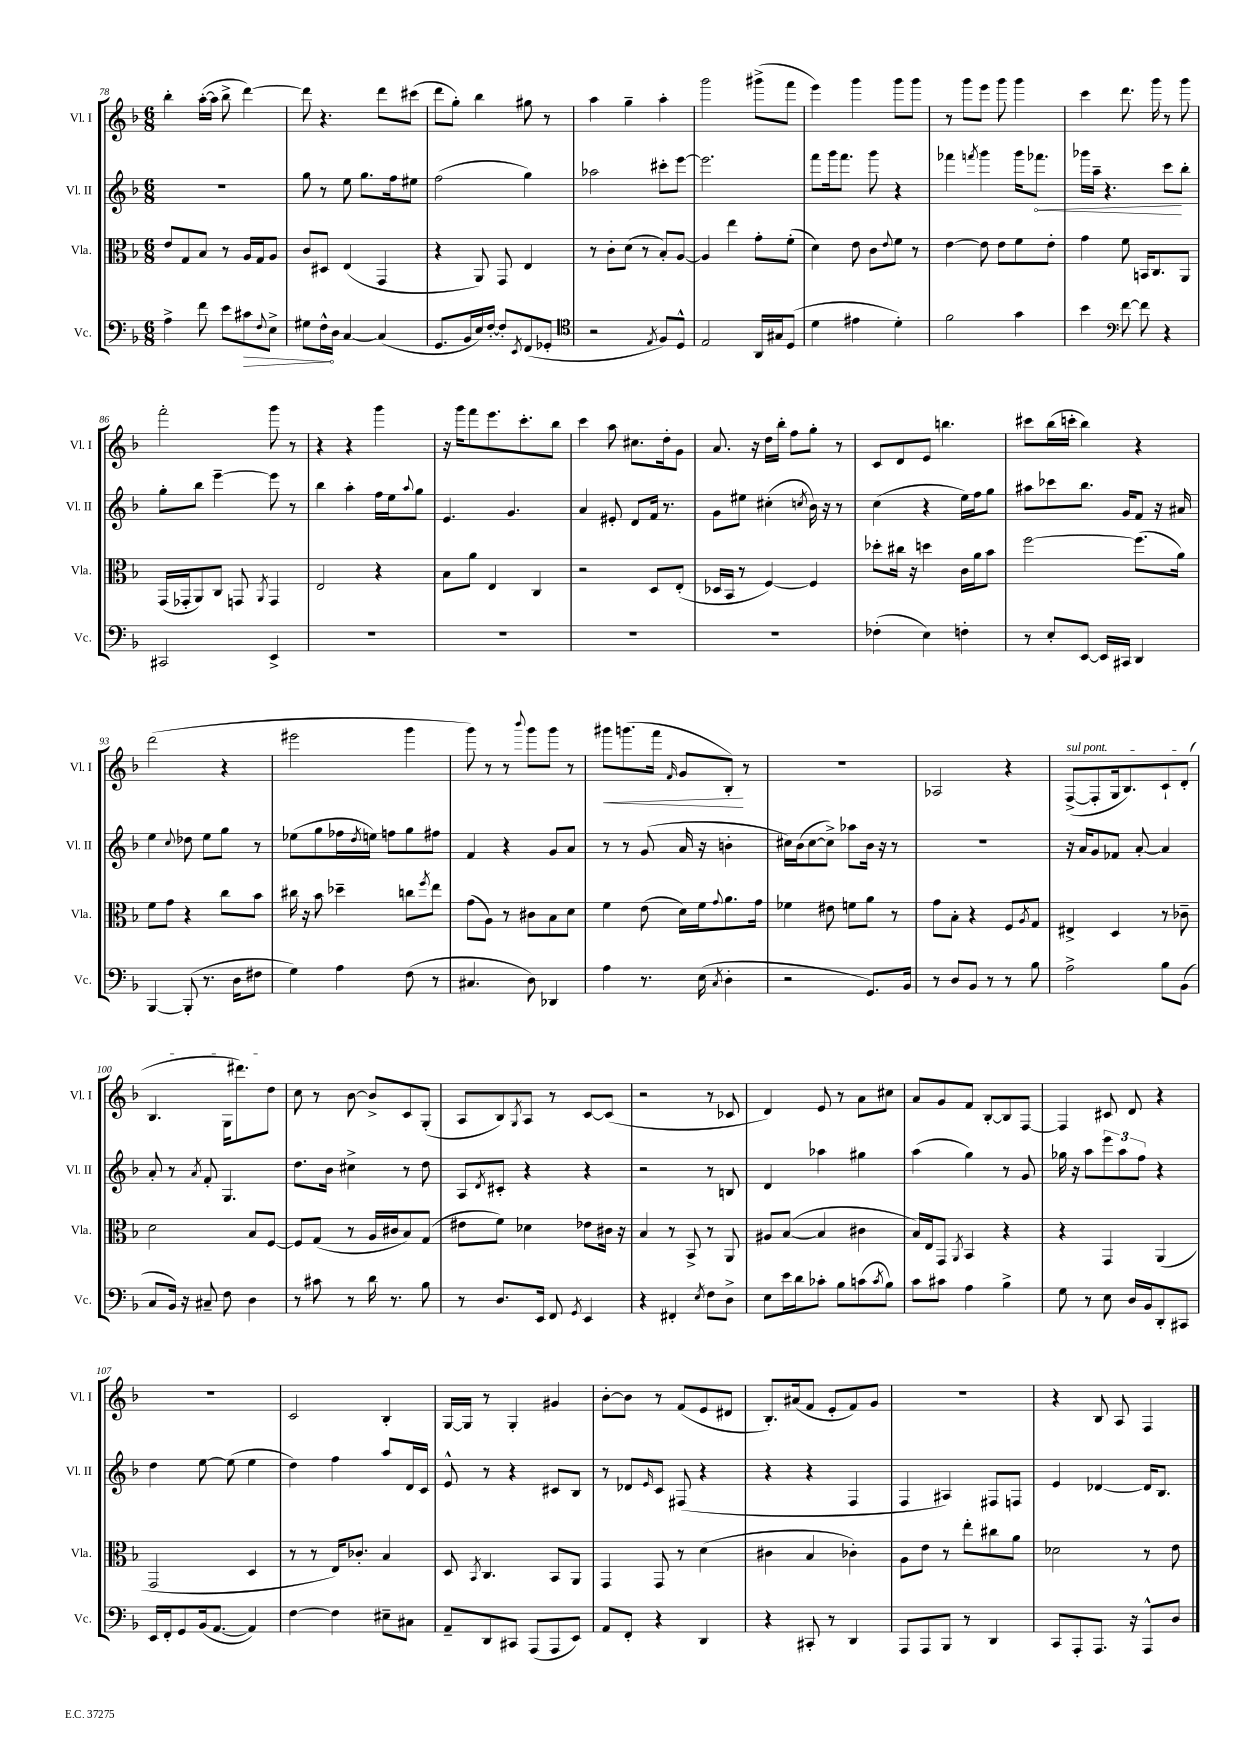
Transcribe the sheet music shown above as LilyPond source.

<<
\new StaffGroup <<
\new Staff = "s0" \with { instrumentName = "Vl. I" shortInstrumentName = "Vl. I" } {
    \clef treble \key f \major \numericTimeSignature \time 6/8
    bes''4-. a''16~-.( a''16 bes''8-> d'''4~) |
    d'''8 r4. d'''8 cis'''8( |
    d'''8 g''8-.) bes''4 gis''8 r8 |
    a''4 g''4-- a''4-. |
    g'''2 gis'''8->( f'''8 |
    e'''4) g'''4 g'''8 g'''8 |
    r8 g'''8 e'''8 g'''8 g'''4 |
    c'''4 d'''8. g'''16 r8 g'''8 |
    f'''2-. g'''8 r8 |
    r4 r4 g'''4 |
    r16 g'''16 f'''8 e'''8. c'''8.-. bes''8 |
    c'''4 a''8 cis''8. d''16-. g'8 |
    a'8. r16 d''16 bes''16-. f''8 g''8-. r8 |
    c'8 d'8 e'8 b''4. |
    cis'''8 bes''16( c'''16-. bes''4) r4 |
    d'''2( r4 |
    eis'''2 g'''4 |
    g'''8) r8 r8 \appoggiatura { bes'''8 } g'''8 g'''8 r8 |
    gis'''8\< g'''8.( f'''16 \grace { f'16 } g'8 bes8-.\!) r8 |
    R2. |
    aes2 r4 |
    \once \override TextSpanner.bound-details.left.text = \markup { \italic "sul pont." } f8~->\startTextSpan( f8-. g16 bes8.) c'8-! d'8-.( |
    bes4. g16 dis'''8.) d''8\stopTextSpan |
    c''8 r8 bes'8~ bes'8-> c'8 g8-.( |
    a8 bes8) \acciaccatura { g8 } a8 r8 c'8~ c'8( |
    r2 r8 ces'8 |
    d'4) e'8 r8 a'8 cis''8 |
    a'8 g'8 f'8 bes8~-. bes8 f8~ |
    f4 cis'8 d'8 r4 |
    R2. |
    c'2 bes4-. |
    g16~ g16 r8 g4-. gis'4 |
    bes'8~-. bes'8 r8 f'8( e'8 dis'8 |
    bes8.-.) ais'16( f'8 e'8-. f'8) g'8 |
    R2. |
    r4 bes8 a8 f4 \bar "|." |
}
\new Staff = "s1" \with { instrumentName = "Vl. II" shortInstrumentName = "Vl. II" } {
    \clef treble \key f \major \numericTimeSignature \time 6/8
    R2. |
    g''8 r8 e''8 g''8. f''16 eis''8 |
    f''2( g''4) |
    aes''2 cis'''8-. e'''8~ |
    e'''2. |
    f'''8 g'''16 f'''8. g'''8 r4 |
    fes'''4 \acciaccatura { f'''8 } g'''4 g'''16 \once \override Hairpin.circled-tip = ##t fes'''8.\< |
    ges'''16 a''16-- r4. c'''8\! bes''8-. |
    g''8-. bes''8 e'''4~-- e'''8 r8 |
    bes''4 a''4-. f''16 e''16 \appoggiatura { a''8 } g''8 |
    e'4. g'4. |
    a'4 eis'8-. d'8 f'16 r8. |
    g'8 eis''8 cis''4-.( \acciaccatura { c''8 } bes'16) r16 r8 |
    c''4( r4 e''16) f''16 g''8 |
    ais''8 ces'''8 bes''8. g'16 f'8 r16 ais'16 |
    e''4 \appoggiatura { c''8 } des''8 e''8 g''8 r8 |
    ees''8( g''8 fes''16 \acciaccatura { d''8 } e''16) f''8 g''8 fis''8 |
    f'4 r4 g'8 a'8 |
    r8 r8 g'8( a'16 r16 b'4-. |
    cis''16) bes'16( cis''8~ cis''8->) aes''8 bes'16 r16 r8 |
    R2. |
    r16 a'16 g'8 fes'8 a'8~-. a'4 |
    a'8-. r8 \acciaccatura { a'8 } f'8-. g4. |
    d''8. bes'16 cis''4-> r8 d''8 |
    a8 \acciaccatura { d'8 } cis'8-. r4 r4 |
    r2 r8 b8 |
    d'4 aes''4 gis''4 |
    a''4( g''4) r8 g'8 |
    ges''16 r16 a''8 \tuplet 3/2 { e'''8 a''8 f''8 } r4 |
    d''4 e''8~ e''8( e''4 |
    d''4) f''4 a''8 d'16 c'16 |
    e'8-^ r8 r4 cis'8 bes8 |
    r8 des'8 \grace { e'16 } c'8 fis8( r4 |
    r4 r4 f4 |
    f4 ais4) fis8 f8 |
    e'4 des'4~ des'16 bes8. \bar "|." |
}
\new Staff = "s2" \with { instrumentName = "Vla." shortInstrumentName = "Vla." } {
    \clef alto \key f \major \numericTimeSignature \time 6/8
    e'8 g8 bes8 r8 a16 g16 a8 |
    c'8 dis8 e4( g,4 |
    r4 a,8) g,8 e4 |
    r8 c'8-. d'8( r8 bes8-.) a8~ |
    a4 e''4 g'8-. f'8-.( |
    d'4) e'8 c'8 \appoggiatura { e'8 } f'8 r8 |
    e'4~ e'8 e'8 f'8 e'8-. |
    g'4 f'8 b,16 c8. a,8 |
    g,16( ges,16-. a,8) c8 g,8 \acciaccatura { a,8 } g,4 |
    e2 r4 |
    bes8 a'8 e4 c4 |
    r2 d8 e8-.( |
    des16 bes,16 r8 f4~) f4 |
    des''8-. cis''16 r16 d''4 c'16 a'16 bes'8 |
    f''2~ f''8.( a'16) |
    f'8 g'8 r4 c''8 bes'8 |
    cis''16 r16 bes'8 des''4-- c''8 \acciaccatura { f''8 } e''8 |
    g'8( a8) r8 cis'8 bes8 d'8 |
    f'4 e'8( d'16) f'16 \appoggiatura { g'8 } a'8. g'16 |
    fes'4 eis'8 f'8 a'8 r8 |
    g'8 bes8-. r4 f8 \acciaccatura { a8 } g8 |
    eis4-> d4 r8 ces'8-- |
    d'2 bes8 f8~ |
    f8 g8( r8 a16 cis'16 bes8) g8( |
    eis'8 f'8) des'4 ees'8 cis'16 r16 |
    bes4 r8 bes,8-> r8 a,8 |
    ais8 bes8~( bes4 cis'4 |
    bes16) e16 g,8 \acciaccatura { a,8 } bes,4 r4 |
    r4 g,4 a,4( |
    g,2 d4 |
    r8 r8 e16) ces'8.-. bes4 |
    d8 \acciaccatura { bes,8 } c4. bes,8 a,8 |
    g,4 g,8 r8 d'4( |
    cis'4 bes4 ces'4-.) |
    a8 e'8 r8 e''8-. cis''8 a'8 |
    des'2 r8 e'8 \bar "|." |
}
\new Staff = "s3" \with { instrumentName = "Vc." shortInstrumentName = "Vc." } {
    \clef bass \key f \major \numericTimeSignature \time 6/8
    a4-> f'8 e'8 \once \override Hairpin.circled-tip = ##t cis'8\> \appoggiatura { f8 } e8-> |
    gis8 f16-^\! d16 c4~ c4( |
    g,8. bes,16 e16) f16~-. f8-. \acciaccatura { e,8 } f,8( ges,8-. |
    \clef tenor r2 \acciaccatura { e8 } f8) d8-^ |
    e2 a,16 gis16 d8( |
    d'4 eis'4 d'4-.) |
    f'2 g'4 |
    bes'4 \clef bass f'8~ f'8 r4 |
    cis,2 e,4-> |
    R2. |
    R2. |
    R2. |
    R2. |
    fes4-.( e4) f4-. |
    r8 e8-. e,8~ e,16 cis,16 d,4 |
    bes,,4~ bes,,8-.( r8. d16 fis8 |
    g4) a4 f8( r8 |
    cis4. d8) des,4 |
    a4 r8. e16( \acciaccatura { c8 } d4-. |
    r2 g,8.) bes,16 |
    r8 d8 bes,8 r8 r8 bes8 |
    a2-> bes8 bes,8( |
    c8 bes,16) r16 cis8-- f8 d4 |
    r8 cis'8 r8 d'16 r8. bes8 |
    r8 d8. e,16 f,8 \acciaccatura { g,8 } e,4 |
    r4 fis,4-. \acciaccatura { e8 } f8 d8-> |
    e8 e'16 d'16 ces'8-. bes8 c'8( \acciaccatura { c'8 } bes8) |
    c'8 cis'8 a4 bes4-> |
    g8 r8 e8 d16 bes,16 d,8-. cis,8 |
    e,16 f,16-. g,8 bes,16( a,8.~ a,4) |
    f4~ f4 eis8-- cis8 |
    a,8-- d,8 cis,8 a,,8( a,,8 e,8) |
    a,8 f,8-. r4 d,4 |
    r4 cis,8-. r8 d,4 |
    a,,8 a,,8 bes,,8 r8 d,4 |
    c,8 a,,8-. a,,8. r16 a,,8-^ d8 \bar "|." |
}
>>
>>
\layout { \context { \Score currentBarNumber = #78 } }
